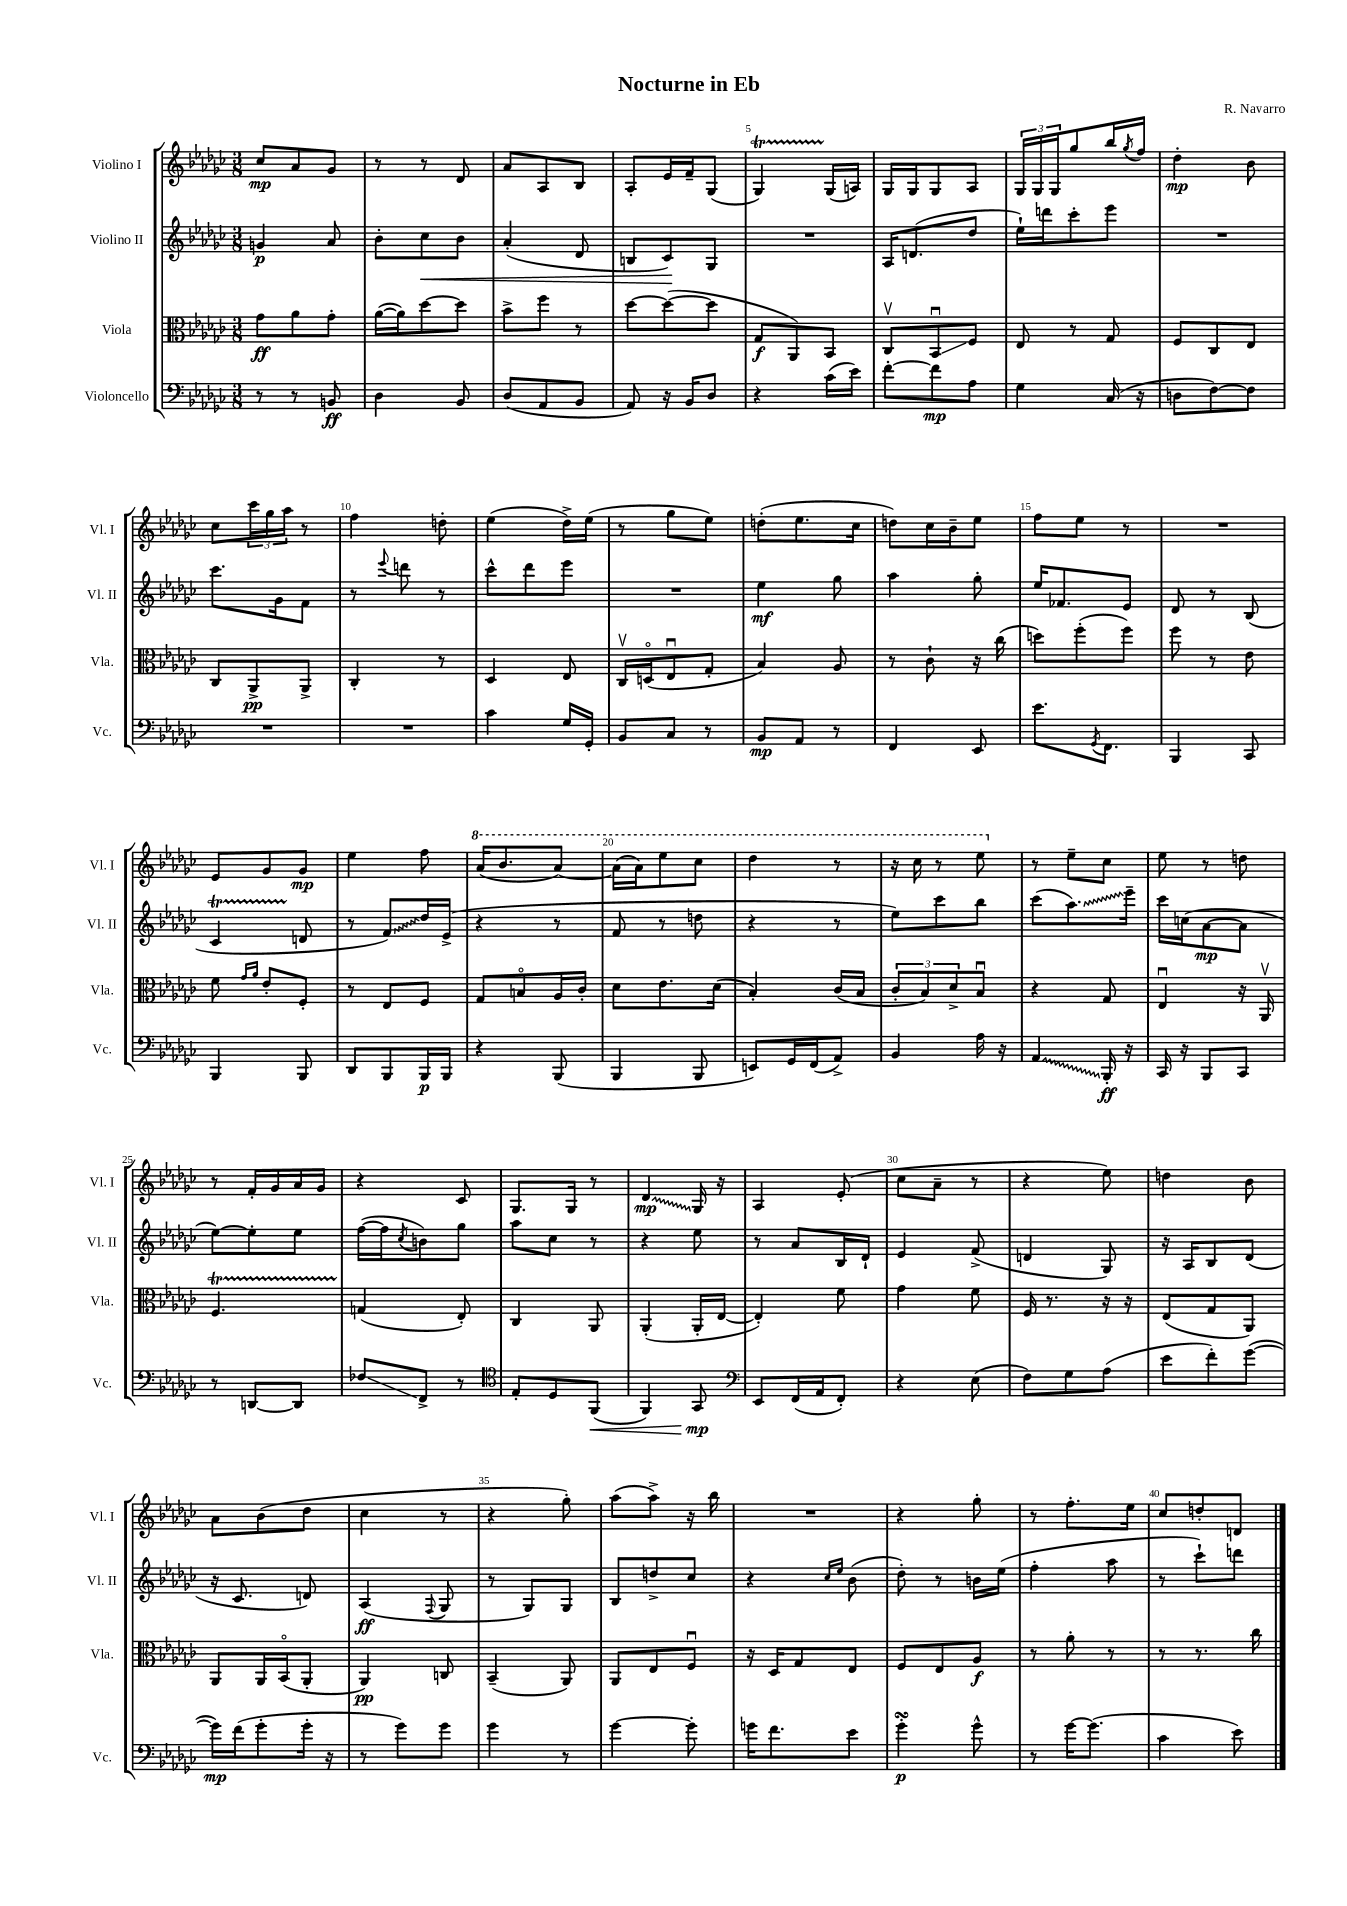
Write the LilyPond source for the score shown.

\header { title = "Nocturne in Eb" composer = "R. Navarro" }
<<
\new StaffGroup <<
\new Staff = "s0" \with { instrumentName = "Violino I" shortInstrumentName = "Vl. I" } {
    \clef treble \key ges \major \numericTimeSignature \time 3/8
    ces''8\mp aes'8 ges'8 |
    r8 r8 des'8 |
    aes'8 aes8 bes8 |
    aes8-. ees'16 f'16-- ges8( |
    ges4\startTrillSpan) ges16\stopTrillSpan( a16) |
    ges16 ges16 ges8 aes8 |
    \tuplet 3/2 { ges16 ges16 ges16 } ges''8 bes''16 \acciaccatura { ges''8 } f''16 |
    des''4-.\mp bes'8 |
    ces''8 \tuplet 3/2 { ces'''16 ges''16 aes''16 } r8 |
    f''4 d''8-. |
    ees''4( des''16->) ees''16( |
    r8 ges''8 ees''8) |
    d''8-.( ees''8. ces''16 |
    d''8) ces''16 bes'16-- ees''8 |
    f''8 ees''8 r8 |
    R4. |
    ees'8 ges'8 ges'8\mp |
    ees''4 f''8 |
    \ottava #1 aes''16( bes''8. aes''8~) |
    aes''16( aes''16) ees'''8 ces'''8 |
    des'''4 r8 |
    r16 ces'''16 r8 ees'''8 \ottava #0 |
    r8 ees''8-- ces''8 |
    ees''8 r8 d''8 |
    r8 f'16-. ges'16 aes'16 ges'16 |
    r4 ces'8 |
    ges8. ges16 r8 |
    \once \override Glissando.style = #'zigzag des'4\glissando\mp ges16 r16 |
    aes4 ees'8-.( |
    ces''8 aes'8-- r8 |
    r4 ees''8) |
    d''4 bes'8 |
    aes'8 bes'8( des''8 |
    ces''4 r8 |
    r4 ges''8-.) |
    aes''8( aes''8->) r16 bes''16 |
    R4. |
    r4 ges''8-. |
    r8 f''8.-. ees''16 |
    ces''8 d''8-. d'8 \bar "|." |
}
\new Staff = "s1" \with { instrumentName = "Violino II" shortInstrumentName = "Vl. II" } {
    \clef treble \key ges \major \numericTimeSignature \time 3/8
    g'4\p aes'8 |
    bes'8-. ces''8\< bes'8 |
    aes'4-.( des'8 |
    b8 ces'8\!) ges8 |
    R4. |
    aes16 d'8.( des''8 |
    ees''16-!) d'''16 ces'''8-. ees'''8 |
    R4. |
    ces'''8. ges'16 f'8 |
    r8 \appoggiatura { ees'''8 } d'''8 r8 |
    ces'''8-^ des'''8 ees'''8 |
    R4. |
    ees''4\mf ges''8 |
    aes''4 ges''8-. |
    ees''16 fes'8. ees'8 |
    des'8 r8 bes8( |
    ces'4\startTrillSpan d'8\stopTrillSpan |
    r8 \once \override Glissando.style = #'zigzag f'8\glissando) des''16 ees'16->( |
    r4 r8 |
    f'8 r8 d''8 |
    r4 r8 |
    ees''8) ces'''8 bes''8 |
    ces'''8( \once \override Glissando.style = #'zigzag aes''8.\glissando) ees'''16-- |
    ces'''16 c''16( aes'8~\mp aes'8 |
    ees''8~) ees''8-. ees''8 |
    f''16~( f''16 \acciaccatura { ces''8 } b'8) ges''8 |
    aes''8 ces''8 r8 |
    r4 ees''8 |
    r8 aes'8 bes16 des'16-! |
    ees'4 f'8->( |
    d'4 ges8) |
    r16 aes16 bes8 des'8( |
    r16 ces'8. d'8) |
    aes4\ff( \appoggiatura { f8 } ges8 |
    r8 ges8) ges8 |
    bes8 d''8-> ces''8 |
    r4 \grace { ces''16 ees''16 } bes'8( |
    des''8-.) r8 b'16 ees''16( |
    f''4-. aes''8 |
    r8 ces'''8-!) d'''8 \bar "|." |
}
\new Staff = "s2" \with { instrumentName = "Viola" shortInstrumentName = "Vla." } {
    \clef alto \key ges \major \numericTimeSignature \time 3/8
    ges'8\ff aes'8 ges'8-. |
    aes'16~( aes'16) des''8~ des''8 |
    bes'8-> f''8 r8 |
    des''8~ des''8~( des''8 |
    ges8\f aes,8) bes,8 |
    ces8\upbow bes,8\downbow\glissando f8 |
    ees8 r8 ges8 |
    f8 ces8 ees8 |
    ces8 aes,8->\pp aes,8-> |
    ces4-. r8 |
    des4 ees8 |
    ces16\upbow d16\flageolet( ees8\downbow ges8-. |
    bes4) aes8 |
    r8 ces'8-! r16 ces''16( |
    d''8) f''8-.( f''8) |
    f''8 r8 ees'8 |
    f'8 \grace { ges'16 aes'16 } ees'8-. f8-. |
    r8 ees8 f8 |
    ges8 b8\flageolet aes16 ces'16-. |
    des'8 ees'8. des'16( |
    bes4-.) ces'16( bes16 |
    \tuplet 3/2 { ces'8-. bes8) des'8-> } bes8\downbow |
    r4 ges8 |
    ees4\downbow r16 aes,16\upbow |
    f4.\startTrillSpan |
    g4\stopTrillSpan( ees8-.) |
    ces4 aes,8 |
    aes,4-.( aes,16-. ees16~ |
    ees4-.) f'8 |
    ges'4 f'8 |
    f16 r8. r16 r16 |
    ees8( ges8 aes,8) |
    aes,8 aes,16 bes,16\flageolet( aes,8-. |
    aes,4\pp) c8 |
    bes,4--( aes,8) |
    aes,8 ees8 f8\downbow |
    r16 des16 ges8 ees8 |
    f8 ees8 aes8\f |
    r8 aes'8-. r8 |
    r8 r8. ces''16 \bar "|." |
}
\new Staff = "s3" \with { instrumentName = "Violoncello" shortInstrumentName = "Vc." } {
    \clef bass \key ges \major \numericTimeSignature \time 3/8
    r8 r8 b,8\ff |
    des4 bes,8 |
    des8( aes,8 bes,8 |
    aes,8) r16 bes,16 des8 |
    r4 ces'16( ees'16) |
    f'8~-. f'8\mp aes8 |
    ges4 ces16( r16 |
    d8 f8~) f8 |
    R4. |
    R4. |
    ces'4 ges16 ges,16-. |
    bes,8 ces8 r8 |
    bes,8\mp aes,8 r8 |
    f,4 ees,8 |
    ees'8. \acciaccatura { ges,8 } f,8. |
    bes,,4 ces,8 |
    bes,,4 bes,,8 |
    des,8 bes,,8 bes,,16\p bes,,16 |
    r4 bes,,8( |
    bes,,4 bes,,8 |
    e,8) ges,16 f,16( aes,8->) |
    bes,4 aes16 r16 |
    \once \override Glissando.style = #'zigzag aes,4\glissando bes,,16-.\ff r16 |
    ces,16 r16 bes,,8 ces,8 |
    r8 d,8~ d,8 |
    fes8\glissando f,8-> r8 |
    \clef tenor ees8-. des8 f,8\<( |
    f,4) ges,8\mp\! |
    \clef bass ees,8 f,16( aes,16 f,8-.) |
    r4 ees8( |
    f8) ges8 aes8( |
    ees'8 f'8-.) ges'8~( |
    ges'16\mp) f'16( ges'8-. ges'16-. r16 |
    r8 ges'8) ges'8 |
    ges'4 r8 |
    ges'4~ ges'8-. |
    g'16 f'8. ees'8 |
    ges'4-.\turn\p ges'8-^ |
    r8 ges'16~ ges'8.( |
    ces'4 ees'8) \bar "|." |
}
>>
>>
\layout { \context { \Score \override BarNumber.break-visibility = ##(#f #t #t) barNumberVisibility = #(every-nth-bar-number-visible 5) } }
